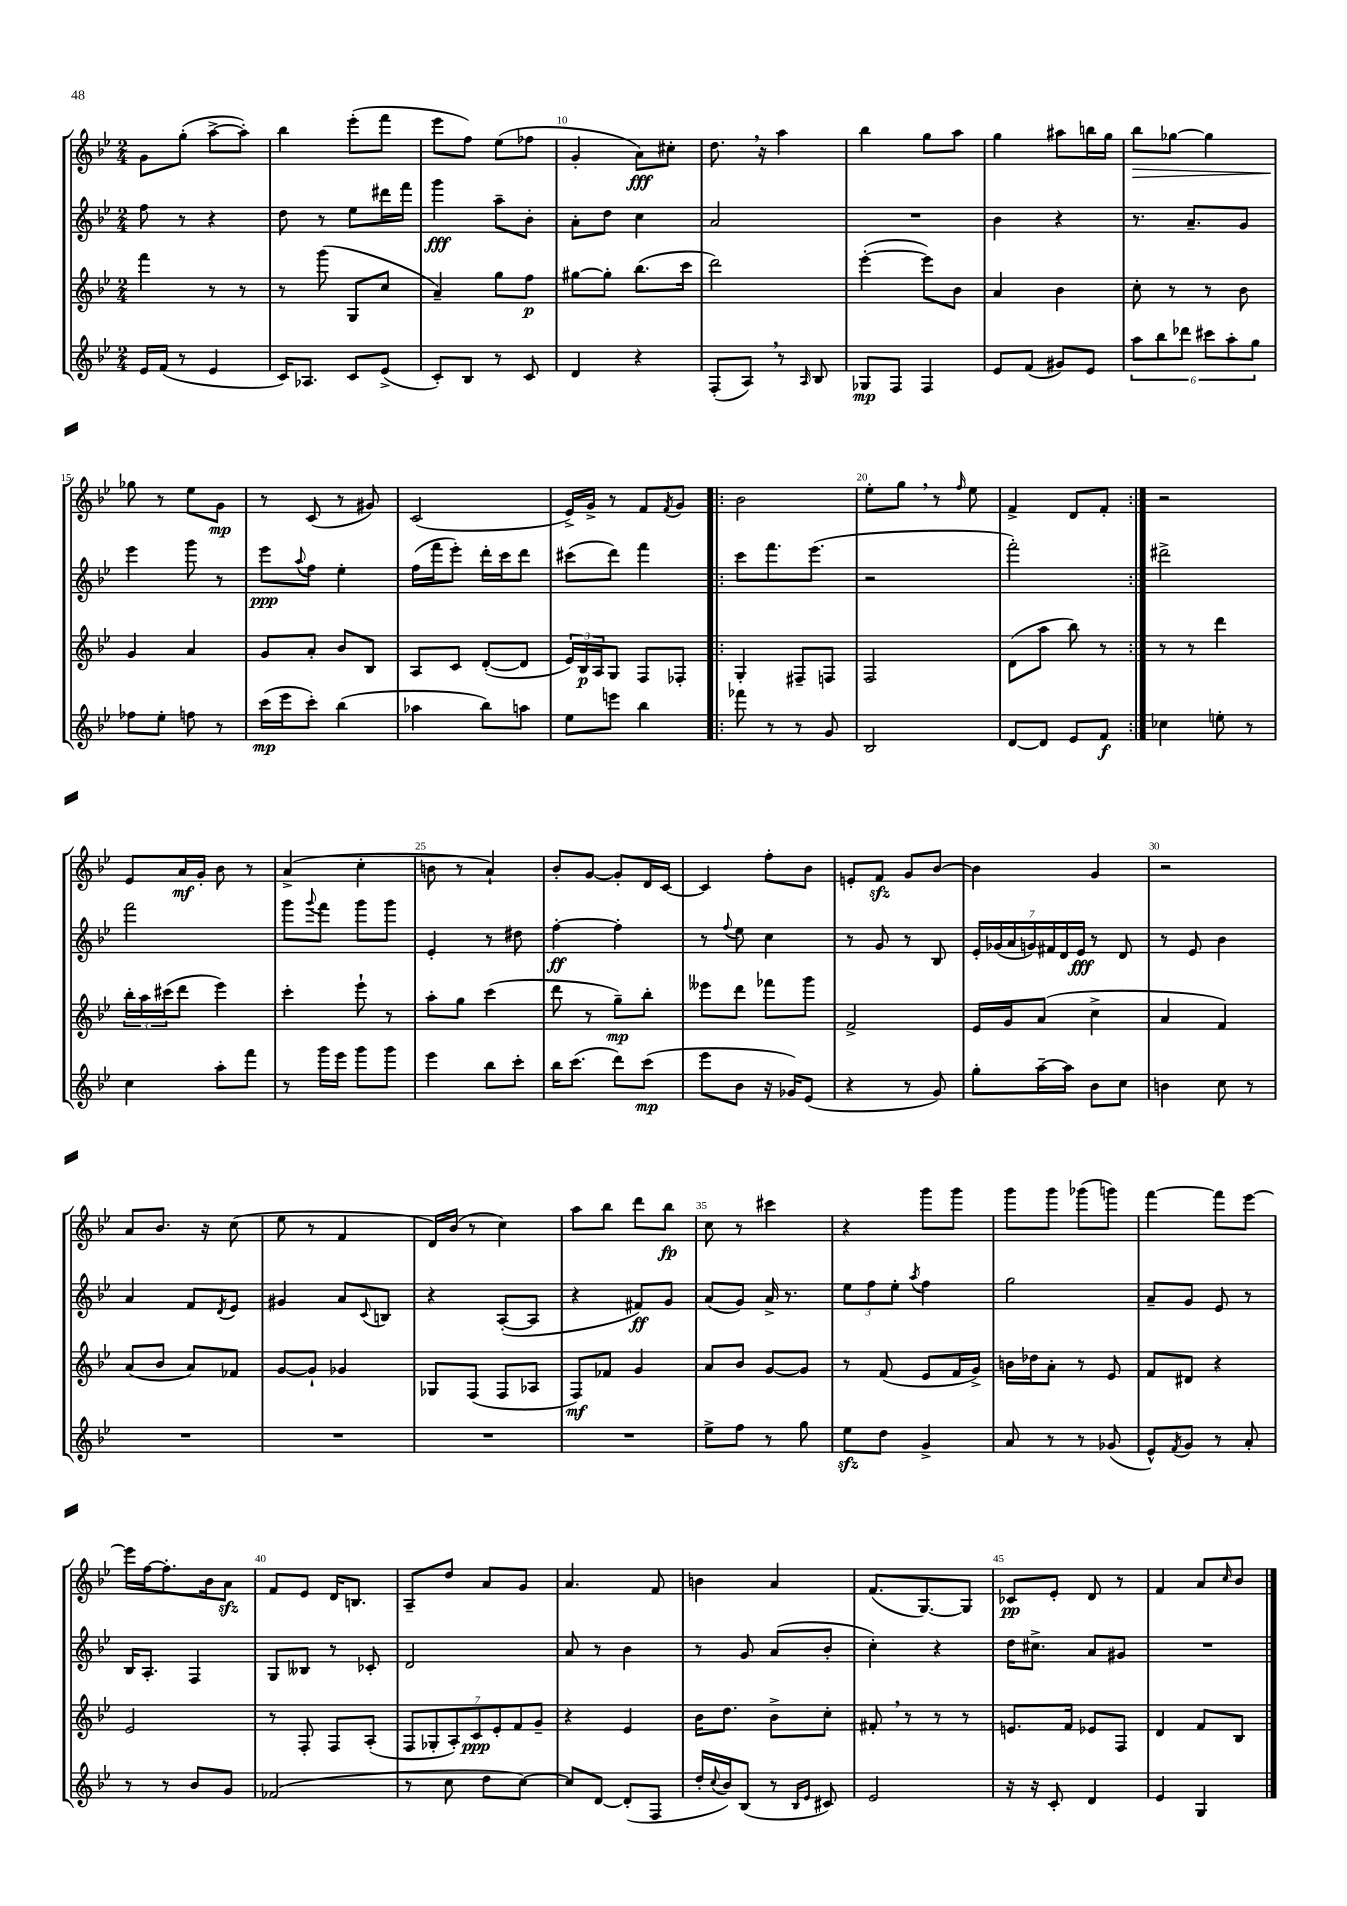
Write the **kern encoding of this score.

**kern	**kern	**kern	**kern
*staff4	*staff3	*staff2	*staff1
*clefG2	*clefG2	*clefG2	*clefG2
*k[b-e-]	*k[b-e-]	*k[b-e-]	*k[b-e-]
*M2/4	*M2/4	*M2/4	*M2/4
16e-/LL	4fff\	8ff\	8g\L
(16f/JJ	.	.	.
8r	.	8r	(8gg'\J
4e-/	8r	4r	[8aa^\L
.	8r	.	8aa'\]J)
=	=	=	=
16c/LK)	8r	8dd\	4bb-\
8.A-/J	.	.	.
.	(8ggg\	8r	.
8c/L	8G/L	8ee-\L	(8eee-'\L
(8e-^/J	8cc/J	16ddd#\L	8fff\J
.	.	16fff\JJ	.
=	=	=	=
8c'/L)	4a~/)	4ggg\	8eee-\L
8B-/J	.	.	8ff\J)
8r	8gg\L	8aa~\L	(8ee-\L
8c/	8ff\J	8b-'\J	8ff-\J
=	=	=	=
4d/	[8gg#\L	8a'\L	4g'/
.	8gg#'\]J	8dd\J	.
4r	(8.bb-\L	4cc\	8a\L)
.	.	.	8cc#'\J
.	16ccc\Jk	.	.
=	=	=	=
(8F'/L	2ddd\)	2a/	8.dd\
8A/J)	.	.	.
.	.	.	16r
8r	.	.	4aa\
16qqA/	.	.	.
8B-/	.	.	.
=	=	=	=
8G-/L	([4eee-'\	2r	4bb-\
8F/J	.	.	.
4F/	8eee-\]L)	.	8gg\L
.	8b-\J	.	8aa\J
=	=	=	=
8e-/L	4a/	4b-\	4gg\
(8f/J	.	.	.
8g#/L)	4b-\	4r	8aa#\L
8e-/J	.	.	16bb\L
.	.	.	16gg\JJ
=	=	=	=
12aa\L	8cc'\	8.r	8bb-\L
12bb-\	.	.	.
.	8r	.	[8gg-\J
12ddd-\J	.	.	.
.	.	8.a~/L	.
12ccc#\L	8r	.	4gg-\]
12aa'\	.	.	.
.	8b-\	8g/J	.
12gg\J	.	.	.
=	=	=	=
8ff-\L	4g/	4eee-\	8gg-\
8ee-'\J	.	.	8r
8ff\	4a/	8ggg\	8ee-\L
8r	.	8r	8g\J
=	=	=	=
(16ccc\LL	8g/L	8eee-\L	8r
16eee-\J	.	.	.
.	.	8qqaa/	.
8ccc'\J)	8a'/J	8ff\J	(8c/
(4bb-\	8b-/L	4ee-'\	8r
.	8B-/J	.	8g#/)
=	=	=	=
4aa-\	8A/L	(16ff\LL	(2c/
.	.	16fff\J	.
.	8c/J	8eee-'\J)	.
8bb-\L)	([8d'/L	16ddd'\LL	.
.	.	16ccc\J	.
8aa\J	8d/]J	8ddd\J	.
=	=	=	=
8ee-\L	24e-/LL)	(8ccc#\L	16e-^/LL)
.	24B-/	.	.
.	.	.	16g^/JJ
.	24A/J	.	.
8eee\J	8G/J	8ddd\J)	8r
4bb-\	8F/L	4fff\	8f/L
.	.	.	8qf/
.	8F-'/J	.	8g/J
=!|:	=!|:	=!|:	=!|:
8fff-\	4G'/	8ccc\L	2b-\
8r	.	8.fff\	.
8r	8F#~/L	.	.
.	.	(8.eee-\J	.
8g/	8F/J	.	.
=	=	=	=
2B-/	2F/	2r	8ee-'\L
.	.	.	8gg\J
.	.	.	8r
.	.	.	16qqff/
.	.	.	8ee-\
=	=	=	=
[8d/L	(8d\L	2fff'\)	4f^/
8d/]J	8aa\J	.	.
8e-/L	8bb-\)	.	8d/L
8f/J	8r	.	8f'/J
=:|!	=:|!	=:|!	=:|!
4cc-\	8r	2ddd#^\	2r
.	8r	.	.
8ee'\	4ddd\	.	.
8r	.	.	.
=	=	=	=
4cc\	24bb-'\LL	2fff\	8e-/L
.	24aa\	.	.
.	(24ccc#\J	.	.
.	8ddd\J	.	16a/L
.	.	.	16g'/JJ
8aa'\L	4eee-\)	.	8b-\
8fff\J	.	.	8r
=	=	=	=
8r	4ccc'\	8ggg\L	(4a^/
.	.	8qqggg/	.
16ggg\LL	.	8fff\J	.
16eee-\JJ	.	.	.
8ggg\L	8eee-`\	8ggg\L	4cc'\
8ggg\J	8r	8ggg\J	.
=	=	=	=
4eee-\	8aa'\L	4e-'/	8b\
.	8gg\J	.	8r
8bb-\L	(4ccc\	8r	4a`/)
8ccc'\J	.	8dd#\	.
=	=	=	=
16bb-\LK	8ddd\	[4ff'\	8b-'/L
(8.ccc\J	.	.	.
.	8r	.	[8g/J
8ddd\L)	8gg~\L)	4ff'\]	8g'/]L
(8ccc\J	8bb-'\J	.	16d/L
.	.	.	[16c/JJ
=	=	=	=
8eee-\L	8eee--\L	8r	4c/]
.	.	8qqff/	.
8b-\J	8ddd\J	8ee-\	.
16r	8fff-\L	4cc\	8ff'\L
16g-/LK)	.	.	.
(8e-/J	8ggg\J	.	8b-\J
=	=	=	=
4r	2f^/	8r	8e'/L
.	.	8g/	8f/J
8r	.	8r	8g/L
8g/)	.	8B-/	[8b-/J
=	=	=	=
8gg'\L	16e-/LL	28e-'/LL	4b-\]
.	.	(28g-/	.
.	16g/J	.	.
.	.	28a/	.
.	.	28g/)	.
[16aa~\L	(8a/J	.	.
.	.	28f#/	.
.	.	28d/	.
16aa\]JJ	.	.	.
.	.	28e-/JJ	.
8b-\L	4cc^\	8r	4g/
8cc\J	.	8d/	.
=	=	=	=
4b\	4a/	8r	2r
.	.	8e-/	.
8cc\	4f/)	4b-\	.
8r	.	.	.
=	=	=	=
2r	(8a/L	4a/	8a/L
.	8b-/J	.	8.b-/J
.	8a/L)	8f/L	.
.	.	.	16r
.	.	8qd/	.
.	8f-/J	8e-/J	(8cc\
=	=	=	=
2r	[8g/L	4g#/	8ee-\
.	8g`/]J	.	8r
.	4g-/	8a/L	4f/
.	.	8qqc/	.
.	.	8B/J	.
=	=	=	=
2r	8G-/L	4r	16d/LL)
.	.	.	(16b-/JJ
.	(8F/J	.	8r
.	8F/L	([8A'/L	4cc\)
.	8A-/J	8A/]J	.
=	=	=	=
2r	8F/L)	4r	8aa\L
.	8f-/J	.	8bb-\J
.	4g/	8f#/L)	8ddd\L
.	.	8g/J	8bb-\J
=	=	=	=
8ee-^\L	8a/L	(8a/L	8cc\
8ff\J	8b-/J	8g/J)	8r
8r	[8g/L	16a^/	4ccc#\
.	.	8.r	.
8gg\	8g/]J	.	.
=	=	=	=
8ee-\L	8r	12ee-\L	4r
.	.	12ff\	.
8dd\J	(8f/	.	.
.	.	12ee-'\J	.
.	.	8qaa/	.
4g^/	8e-/L	4ff\	8ggg\L
.	16f/L	.	8ggg\J
.	16g^/JJ)	.	.
=	=	=	=
8a/	16b\LL	2gg\	8ggg\L
.	16dd-\J	.	.
8r	8a'\J	.	8ggg\J
8r	8r	.	(8ggg-\L
(8g-/	8e-/	.	8ggg\J)
=	=	=	=
8e-^^/L)	8f/L	8a~/L	[4fff\
8qf/	.	.	.
8g/J	8d#/J	8g/J	.
8r	4r	8e-/	8fff\]L
8a'/	.	8r	[8eee-\J
=	=	=	=
8r	2e-/	16B-/LK	16eee-\]LL
.	.	8.A'/J	[16ff\J
8r	.	.	8.ff'\]
8b-/L	.	4F/	.
.	.	.	16b-\k
8g/J	.	.	8a\J
=	=	=	=
(2f-/	8r	8G/L	8f/L
.	8F'/	8B--/J	8e-/J
.	8F/L	8r	16d/LK
.	.	.	8.B/J
.	(8A'/J	8c-'/	.
=	=	=	=
8r	14F/L	2d/	8A~/L
.	14G-'/	.	.
8cc\	.	.	8dd/J
.	14A'/)	.	.
.	14c/	.	.
8dd\L	.	.	8a/L
.	14e-'/	.	.
.	14f/	.	.
[8cc\J)	.	.	8g/J
.	14g~/J	.	.
=	=	=	=
8cc/]L	4r	8a/	4.a/
[8d/J	.	8r	.
(8d'/]L	4e-/	4b-\	.
8F/J	.	.	8f/
=	=	=	=
16dd'/LL	16b-\LK	8r	4b\
8qqcc/	.	.	.
16b-/J)	8.dd\J	.	.
(8B-/J	.	8g/	.
8r	8b-^\L	(8a/L	4a/
16qqB-/LL	.	.	.
16qqe-/JJ	.	.	.
8c#/)	8cc'\J	8b-'/J	.
=	=	=	=
2e-/	8f#'/	4cc'\)	(8.f/L
.	8r	.	.
.	.	.	[8.G/)
.	8r	4r	.
.	8r	.	8G/]J
=	=	=	=
16r	8.e/L	16dd\LK	8c-/L
16r	.	8.cc#^\J	.
8c'/	.	.	8e-'/J
.	16f/Jk	.	.
4d/	8e-/L	8a/L	8d/
.	8F/J	8g#/J	8r
=	=	=	=
4e-/	4d/	2r	4f/
4G/	8f/L	.	8a/L
.	.	.	16qqcc/
.	8B-/J	.	8b-/J
==	==	==	==
*-	*-	*-	*-
